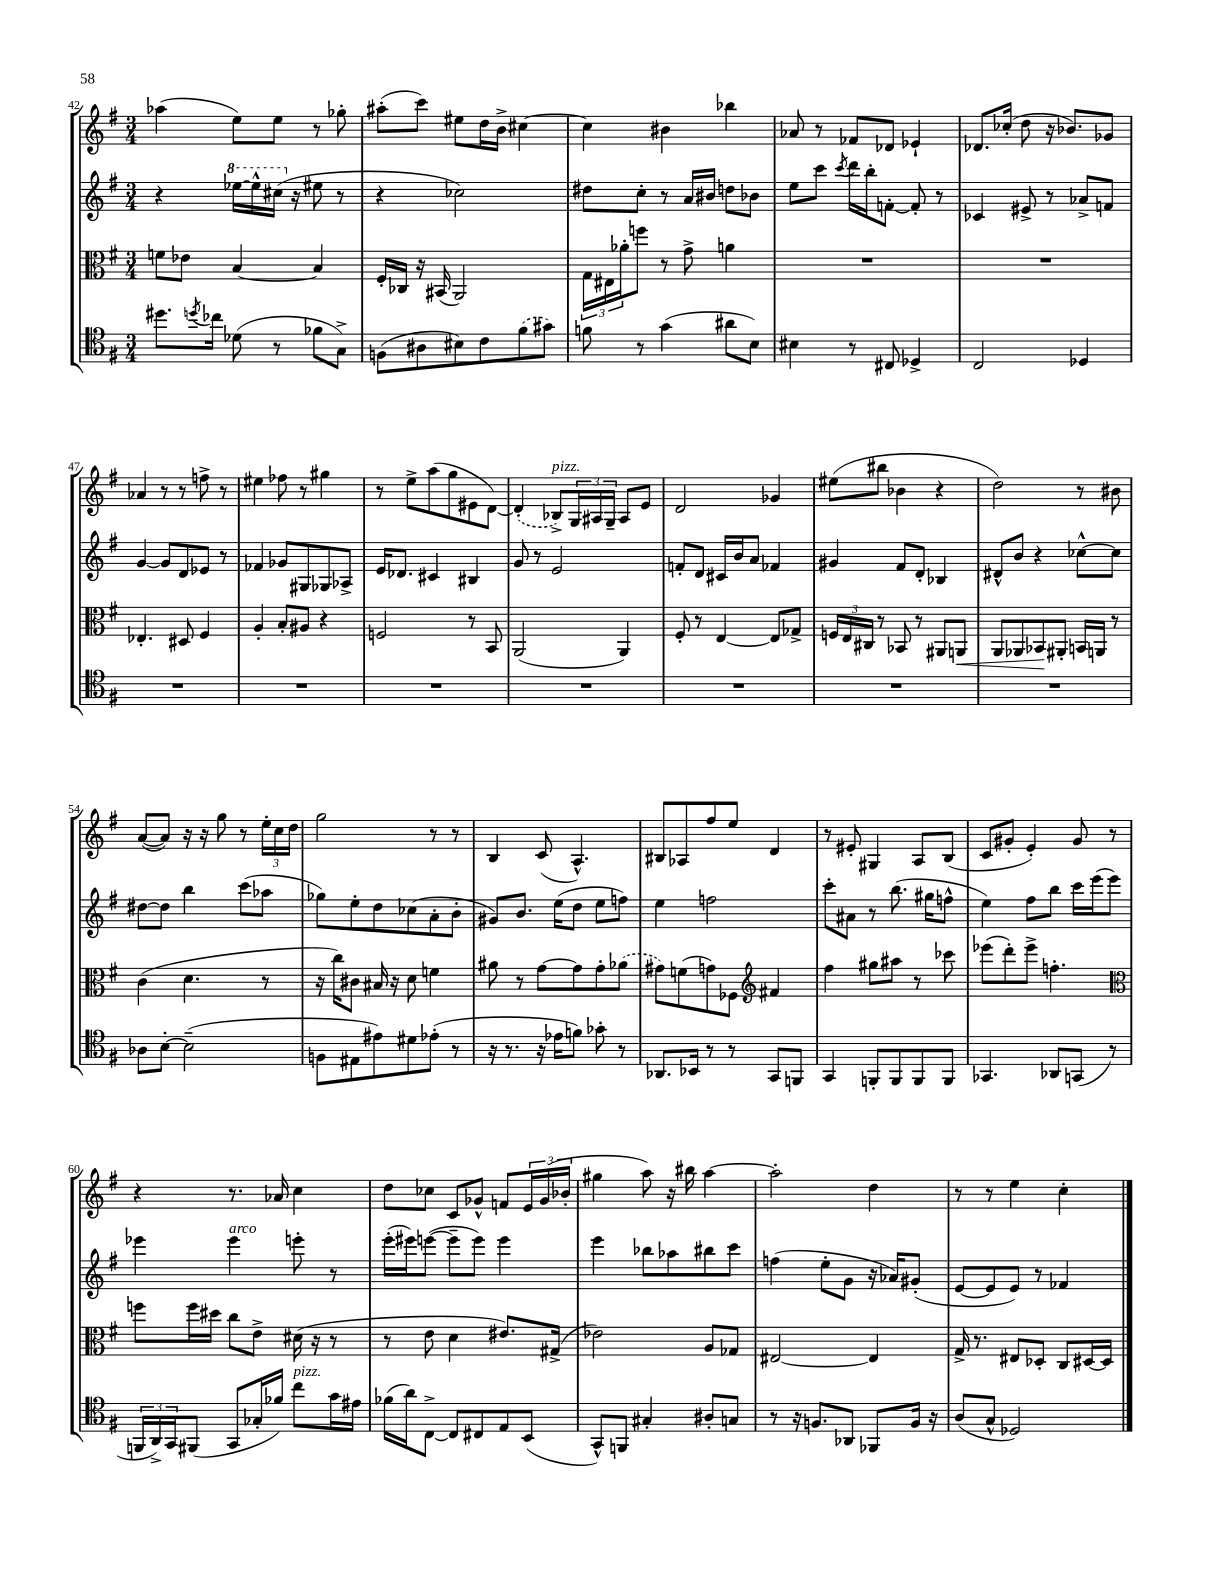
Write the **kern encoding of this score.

**kern	**kern	**kern	**kern
*staff4	*staff3	*staff2	*staff1
*clefC4	*clefC3	*clefG2	*clefG2
*k[f#]	*k[f#]	*k[f#]	*k[f#]
*M3/4	*M3/4	*M3/4	*M3/4
8.dd#	8f	4r	(4aa-
.	8e-	.	.
8qdd	.	.	.
16cc-	.	.	.
(8d-	[4B	[16eee-	8ee)
.	.	16eee-^^]	.
8r	.	(16ccc#	8ee
.	.	16r	.
8f-	4B]	8ee#	8r
8G^)	.	8r	8gg-'
=	=	=	=
(8F	16F#'	4r	(8aa#'
.	16C-	.	.
8A#	16r	.	8ccc)
.	(16BB#	.	.
8B#)	2AA)	2cc-)	8ee#
8c	.	.	16dd
.	.	.	16b^
(8f#	.	.	[4cc#
8g#)	.	.	.
=	=	=	=
8f	24G	8dd#	4cc#]
.	24E#	.	.
.	24a-'	.	.
8r	8ff	8cc'	.
(4g	8r	8r	4b#
.	8g^	16a	.
.	.	16b#	.
8a#	4a	8dd	4bb-
8B)	.	8b-	.
=	=	=	=
4B#	2.r	8ee	8a-
.	.	8ccc	8r
.	.	8qccc	.
8r	.	16ddd	8f-
.	.	16bb'	.
8C#	.	[8f'	8d-
4D-^	.	8f']	4e-`
.	.	8r	.
=	=	=	=
2C	2.r	4c-	8.d-
.	.	.	(16cc-'
.	.	8e#^	8dd
.	.	8r	16r
.	.	.	8.b-)
4D-	.	8a-^	.
.	.	8f	8g-
=	=	=	=
2.r	4.E-'	[4g	4a-
.	.	8g]	8r
.	8D#	8d	8r
.	4F#	8e-	8ff^
.	.	8r	8r
=	=	=	=
2.r	4A'	4f-	4ee#
.	8B'	8g-	8ff-
.	8A#	8G#	8r
.	4r	8G-	4gg#
.	.	8A-^	.
=	=	=	=
2.r	2F	16e	8r
.	.	8.d-	.
.	.	.	8ee^
.	.	4c#	(8aa
.	.	.	8gg
.	8r	4B#	8e#
.	8BB	.	[8d)
=	=	=	=
2.r	(2AA	8g	(4d']
.	.	8r	.
.	.	2e	8B-^)
.	.	.	24G
.	.	.	24A#
.	.	.	24G~
.	4AA)	.	8A#
.	.	.	8e
=	=	=	=
2.r	8F#'	8f'	2d
.	8r	8d	.
.	[4E	16c#	.
.	.	16b	.
.	.	8a	.
.	8E]	4f-	4g-
.	8G-^	.	.
=	=	=	=
2.r	24F	4g#	(8ee#
.	24E	.	.
.	24C#	.	.
.	8r	.	8bb#
.	8BB-	8f#	4b-
.	8r	8d'	.
.	8AA#	4B-	4r
.	8AA	.	.
=	=	=	=
2.r	8AA	8d#^^	2dd)
.	8AA-	8b	.
.	8BB-	4r	.
.	8AA#'	.	.
.	16BB	[8cc-^^	8r
.	16AA	.	.
.	8r	8cc-]	8b#
=	=	=	=
8A-	(4c	[8dd#	([8a
[8B'	.	8dd#]	8a])
(2B~]	4.d	4bb	16r
.	.	.	16r
.	.	.	8gg
.	.	(8ccc	8r
.	8r	8aa-	24ee'
.	.	.	24cc
.	.	.	24dd
=	=	=	=
8F	16r	8gg-)	2gg
.	16cc)	.	.
8E#	8c#	8ee'	.
8e#)	16B#	8dd	.
.	16r	.	.
8d#	8d	(8cc-	.
(8e-'	4f	8a'	8r
8r	.	8b'	8r
=	=	=	=
16r	8a#	8g#)	4B
8.r	.	.	.
.	8r	8.b	.
16r	[8g	.	(8c
16e-	.	(16ee	.
8f)	8g]	8dd	4.A^^)
8g-'	8g'	8ee	.
8r	(8a-	8ff)	.
=	=	=	=
8.AA-	8g#)	4ee	8B#
.	(8f	.	8A-
16BB-	.	.	.
8r	8g)	2ff	8ff#
8r	8F-	.	8ee
*	*clefG2	*	*
8GG	4f#	.	4d
8FF	.	.	.
=	=	=	=
4GG	4ff#	8ccc'	8r
.	.	8a#	8e#'
8FF'	8gg#	8r	4G#
8FF	8aa#	(8.bb	.
8FF	8r	.	8A
.	.	16gg#	.
8FF	8ccc-	8ff^^	(8B
=	=	=	=
4.GG-	(8eee-	4ee)	8c
.	8ddd')	.	8g#'
.	8eee-^	8ff#	4e')
8AA-	4.ff'	8bb	.
(8GG	.	16ccc	8g#
.	.	(16eee	.
8r	.	8eee)	8r
=	=	=	=
*	*clefC3	*	*
24FF	8ff	4eee-	4r
24AA^)	.	.	.
24GG	.	.	.
(8FF#	16ff	.	.
.	16dd#	.	.
8GG	8cc	4eee-	8.r
16G-'	8e^	.	.
16f-)	.	.	16a-
8cc	(16d#	8eee'	4cc
.	16r	.	.
16g	8r	8r	.
16e#	.	.	.
=	=	=	=
(16f-	8r	(16eee'	8dd
16a)	.	16eee#)	.
[8C^	8e	([8eee	8cc-
8C]	4d	8eee~]	8c
8C#	.	8eee)	8g-^^
8E	8.e#)	4eee	8f
(8BB	.	.	24e
.	.	.	(24g-
.	(16G#^	.	.
.	.	.	24b-'
=	=	=	=
8GG^^)	2e-)	4eee	4gg#
8FF	.	.	.
4G#'	.	8bb-	8aa)
.	.	8aa-	16r
.	.	.	16bb#
8A#'	8A	8bb#	[4aa
8G	8G-	8ccc	.
=	=	=	=
8r	[2E#	(4ff	2aa']
16r	.	.	.
8.F	.	.	.
.	.	8ee'	.
8AA-	.	8g	.
8FF-	4E#]	16r	4dd
.	.	16a-)	.
16F	.	(8g#'	.
16r	.	.	.
=	=	=	=
(8A	16G^	[8e	8r
.	8.r	.	.
8G^^	.	8e]	8r
2D-)	8E#	8e)	4ee
.	8D-'	8r	.
.	8C	4f-	4cc'
.	[16D#	.	.
.	16D#]	.	.
==	==	==	==
*-	*-	*-	*-
